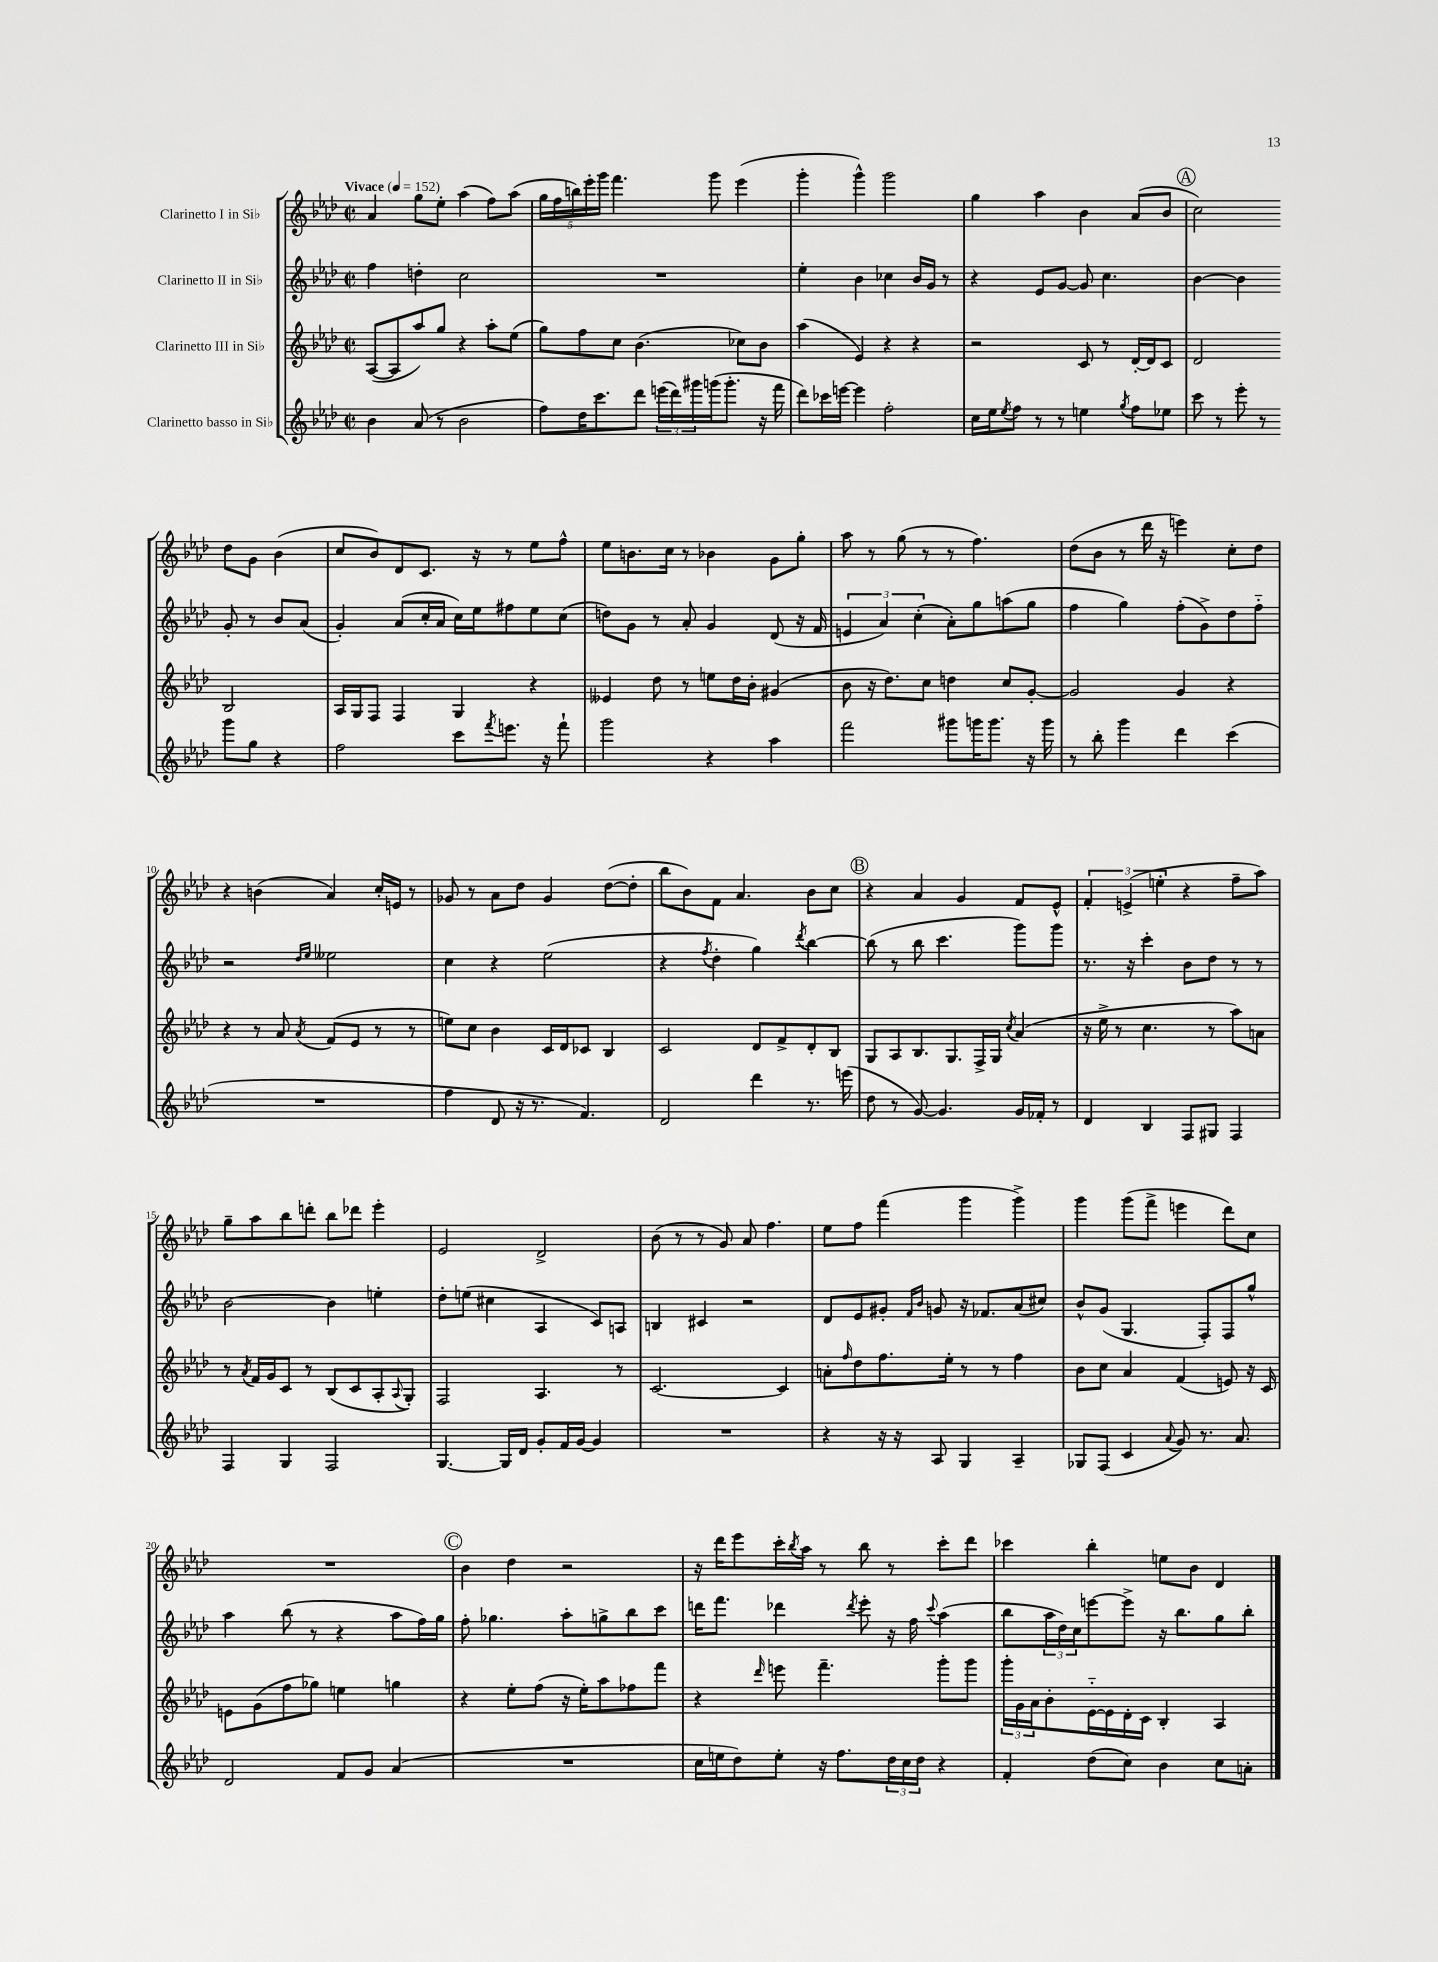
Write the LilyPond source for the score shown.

<<
\new StaffGroup <<
\new Staff = "s0" \with { instrumentName = "Clarinetto I in Sib" } {
    \clef treble \key aes \major \defaultTimeSignature \time 2/2 \tempo "Vivace" 4 = 152
    aes'4 g''8 ees''8-. aes''4( f''8) aes''8( |
    \tuplet 5/4 { g''16 f''16 b''16) ees'''16-. g'''16 } f'''4. g'''8 ees'''4( |
    g'''4-. g'''4-^) g'''2 |
    g''4 aes''4 bes'4 aes'8( bes'8 |
    \mark \markup { \circle "A" } c''2) des''8 g'8 bes'4( |
    c''8 bes'8) des'8 c'8. r16 r8 ees''8 f''8-^ |
    ees''8 b'8. c''16 r8 bes'4 g'8 g''8-. |
    aes''8 r8 g''8( r8 r8 f''4.) |
    des''8( bes'8 r8 des'''16 r16 e'''4) c''8-. des''8 |
    r4 b'4( aes'4) c''16-. e'16 r8 |
    ges'8 r8 aes'8 des''8 ges'4 des''8~( des''8-. |
    bes''8 bes'8) f'8 aes'4. bes'8 c''8 |
    \mark \markup { \circle "B" } r4 aes'4 g'4 f'8 ees'8-^ |
    \tuplet 3/2 { f'4-. e'4->( e''4-. } r4 f''8-- aes''8) |
    g''8-- aes''8 bes''8 d'''8-. bes''8 des'''8 ees'''4-. |
    ees'2 des'2-> |
    bes'8( r8 r8 g'8) aes'8 f''4. |
    ees''8 f''8 f'''4( g'''4 g'''4->) |
    g'''4 g'''8( f'''8-> e'''4 des'''8) c''8 |
    R1 |
    \mark \markup { \circle "C" } bes'4 des''4 r2 |
    r16 des'''16 ees'''8 c'''16-. \acciaccatura { bes''8 } aes''16 r8 bes''8 r8 c'''8-. des'''8 |
    ces'''4 bes''4-. e''8 bes'8 des'4 \bar "|." |
}
\new Staff = "s1" \with { instrumentName = "Clarinetto II in Sib" } {
    \clef treble \key aes \major \defaultTimeSignature \time 2/2
    f''4 d''4-. c''2 |
    R1 |
    ees''4-. bes'4 ces''4 bes'16 g'16 r8 |
    r4 ees'8 g'8~ g'8 c''4. |
    \mark \markup { \circle "A" } bes'4~ bes'4 g'8-. r8 bes'8 aes'8( |
    g'4-.) aes'8( c''16-. aes'16 c''16) ees''16 fis''8 ees''8 c''8( |
    d''8) g'8 r8 aes'8-. g'4 des'8( r16 f'16 |
    \tuplet 3/2 { e'4 aes'4) c''4-.( } aes'8-.) g''8 a''8( g''8 |
    f''4 g''4) f''8-.( g'8->) des''8 f''8-_ |
    r2 \grace { des''16 ees''16 } eeses''2 |
    c''4 r4 ees''2( |
    r4 \acciaccatura { f''8 } des''4-. g''4) \acciaccatura { des'''8 } bes''4~ |
    \mark \markup { \circle "B" } bes''8( r8 bes''8 c'''4. g'''8) g'''8 |
    r8. r16 c'''4-. bes'8 des''8 r8 r8 |
    bes'2~ bes'4 e''4-. |
    des''8-. e''8( cis''4 aes4 c'8) a8 |
    b4 cis'4 r2 |
    des'8 ees'8 gis'8-. \grace { f'16 bes'16 } g'8 r16 fes'8. aes'8( cis''8) |
    bes'8-^ g'8( g4. f8-.) f8 g''8-^ |
    aes''4 bes''8( r8 r4 aes''8 f''16) g''16 |
    \mark \markup { \circle "C" } f''8-. ges''4. aes''8-. g''8-> bes''8 c'''8 |
    d'''16 f'''8. des'''4 \acciaccatura { des'''8 } ees'''8-. r16 f''16 \appoggiatura { c'''8 } aes''4( |
    bes''8 \tuplet 3/2 { aes''16 des''16) c''16 } e'''8~ e'''8-> r16 bes''8. g''8 bes''8-. \bar "|." |
}
\new Staff = "s2" \with { instrumentName = "Clarinetto III in Sib" } {
    \clef treble \key aes \major \defaultTimeSignature \time 2/2
    aes8~( aes8 aes''8) g''8 r4 aes''8-. ees''8( |
    g''8) f''8 c''8 bes'4.( ces''8) bes'8 |
    aes''4( ees'4) r4 r4 |
    r2 c'8 r8 des'16~-. des'16 c'8 |
    \mark \markup { \circle "A" } des'2 bes2 |
    aes16 g16 f8 f4 g4 r4 |
    eeses'4 des''8 r8 e''8 des''16 bes'16-. gis'4( |
    bes'8 r16 des''8.) c''8 d''4 c''8 g'8~-. |
    g'2 g'4 r4 |
    r4 r8 aes'8 \acciaccatura { aes'8 } f'8( ees'8 r8 r8 |
    e''8) c''8 bes'4 c'16 des'16 ces'8 bes4 |
    c'2 des'8 f'8-> des'8-. bes8 |
    \mark \markup { \circle "B" } g8 aes8 bes8. g8. f16-> g16 \acciaccatura { c''8 } aes'4( |
    r16 ees''16-> r8 c''4. r8 aes''8) a'8 |
    r8 \acciaccatura { aes'8 } f'16 g'16 c'8 r8 bes8( c'8 aes8-. \appoggiatura { aes8 } g8-.) |
    f2 aes4. r8 |
    c'2.~ c'4 |
    a'8-. \grace { f''16 } des''8 f''8. ees''16-. r8 r8 f''4 |
    bes'8 c''8 aes'4 f'4( e'8) r16 c'16 |
    e'8 g'8( f''8 ges''8) e''4 g''4 |
    \mark \markup { \circle "C" } r4 ees''8-. f''8( r16 ees''16-.) aes''8 fes''8 f'''8 |
    r4 \grace { des'''16 } e'''8 f'''4.-- g'''8-. g'''8 |
    \tuplet 3/2 { g'''16-. g'16 aes'16 } bes'8-. ees'16~-_ ees'16 des'16-. c'16 bes4-. aes4 \bar "|." |
}
\new Staff = "s3" \with { instrumentName = "Clarinetto basso in Sib" } {
    \clef treble \key aes \major \defaultTimeSignature \time 2/2
    bes'4 aes'8( r8 bes'2 |
    f''8) des''16 c'''8. des'''8 \tuplet 3/2 { e'''16( des'''16) gis'''16 } g'''16( g'''8.-. r16 f'''16 |
    des'''8) ces'''16 e'''16~ e'''4 f''2-. |
    c''16 ees''16 \acciaccatura { ees''8 } f''8 r8 r8 e''4 \acciaccatura { g''8 } f''8 ees''8 |
    \mark \markup { \circle "A" } c'''8 r8 ees'''8-. r8 g'''8 g''8 r4 |
    f''2 c'''8 \acciaccatura { f'''8 } e'''8. r16 f'''8-! |
    g'''2 r4 aes''4 |
    f'''2 gis'''8 g'''16 g'''8. r16 g'''16 |
    r8 bes''8-. g'''4 des'''4 c'''4( |
    R1 |
    f''4 des'8 r16 r8. f'4.) |
    des'2 des'''4 r8. e'''16( |
    \mark \markup { \circle "B" } des''8 r8 g'8~) g'4. g'16 fes'16-. r8 |
    des'4 bes4 f8 gis8 f4 |
    f4 g4 f2 |
    g4.~ g16 des'16 g'8-. f'16 g'16~ g'4 |
    R1 |
    r4 r16 r16 aes8 g4 aes4-- |
    ges8 f8( c'4 \appoggiatura { aes'8 } g'8) r8. aes'8. |
    des'2 f'8 g'8 aes'4( |
    \mark \markup { \circle "C" } R1 |
    c''16 e''16 des''8) e''8-. r16 f''8. \tuplet 3/2 { des''16 c''16 des''16 } r4 |
    f'4-. des''8( c''8) bes'4 c''8 a'8-. \bar "|." |
}
>>
>>
